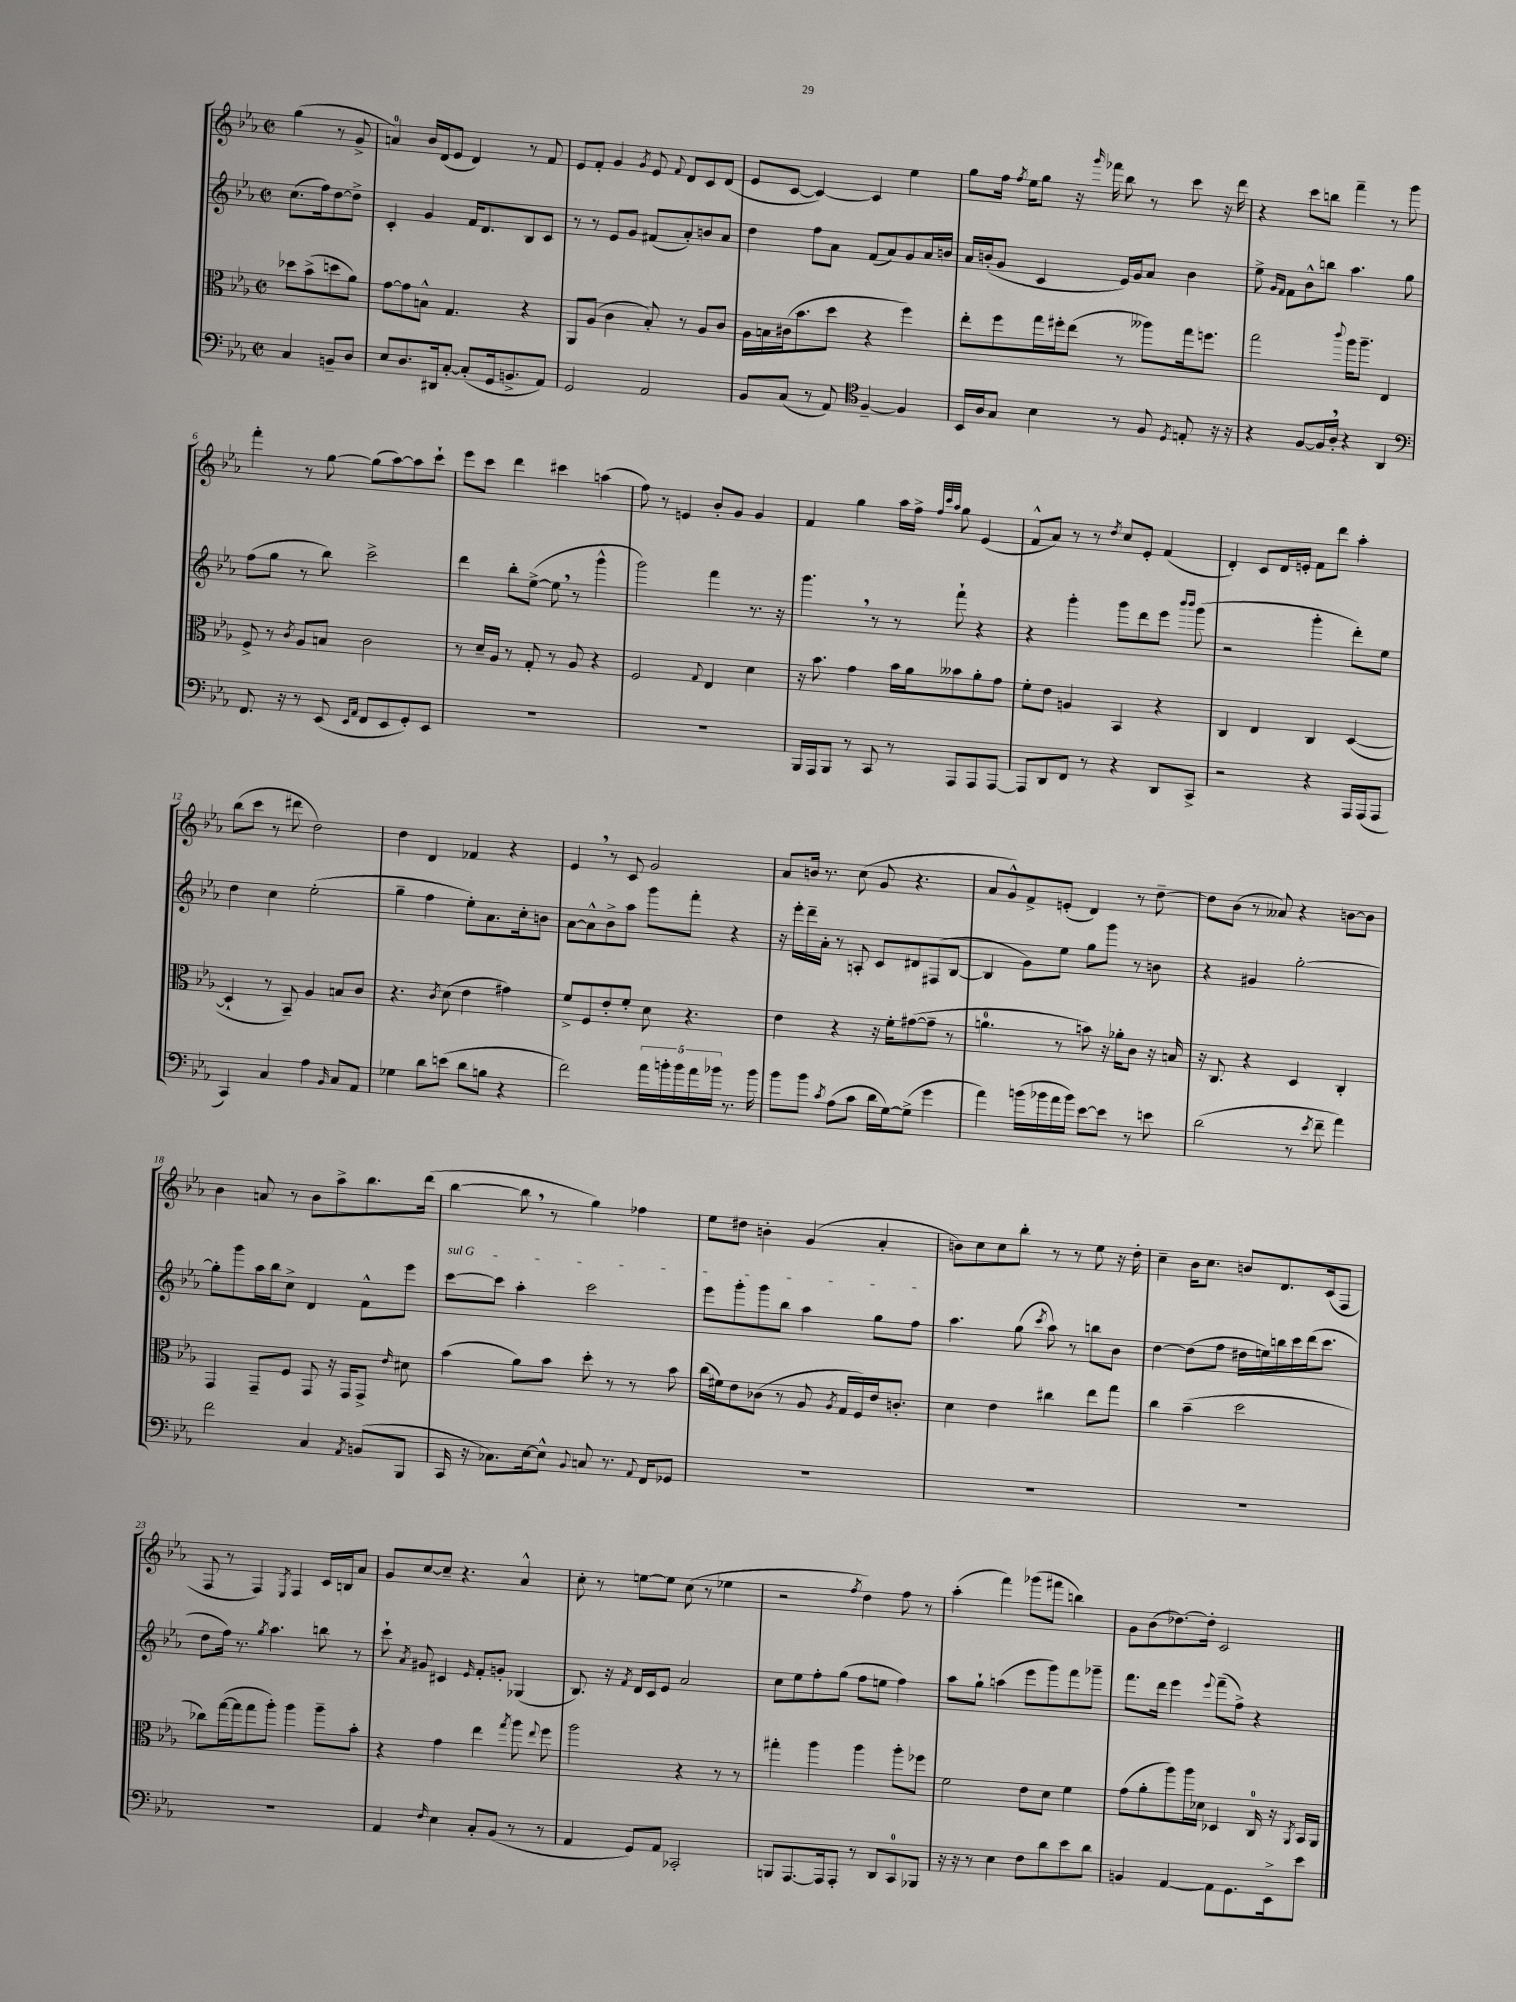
<<
\new StaffGroup <<
\new Staff = "s0" {
    \clef treble \key ees \major \defaultTimeSignature \time 2/2 \partial 2
    \autoBeamOff g''4( r8 g'8-> |
    a'4-0) bes'16[ d'16( ees'8] d'4) r8 f'8 |
    ees'8[ f'8]-. g'4 \acciaccatura { g'8 } ees'8 \appoggiatura { f'8 } d'8[ c'8 d'8]( |
    ees'8[ c'8]~ c'4~) c'4 ees''4 |
    g''8[ f''16] \acciaccatura { f''8 } ees''16[ g''8] r16 \grace { g'''16 } fes'''16 bes''8 r8 c'''8 r16 d'''16 |
    r4 c'''8[ b''8] f'''4-- r8 g'''8 |
    f'''4-. r8 g''8~ g''8[( aes''8~) aes''8 c'''8]-! |
    ees'''8[ c'''8] d'''4 cis'''4 a''4( |
    f''8) r8 e'4 bes'8[-. g'8] g'4 |
    f'4 g''4 aes''16[ f''16]-> \grace { f''32[ c'''32 aes''32] } g''8 ees'4( |
    f'8[-^ aes'8]) r8 r8 \acciaccatura { d''8 } c''8[ ees'8]-. f'4( |
    d'4-.) c'8[ d'16 e'16]-. f'8[ d'''8] aes''4-. |
    bes''8[( c'''8] r8 dis'''8 d''2) |
    d''4 d'4 fes'4 r4 |
    ees'4 \breathe r8 c'8 g'2 |
    aes'8[ b'16] r8. c''8( g'8 r4. |
    aes'8[ g'8-^) f'8-> e'8]-.( d'4) r8 d''8~-- |
    d''8[ bes'8]( r8 aeses'8) r4 b'8[~ b'8] |
    bes'4 a'8 r8 bes'8[ aes''8-> bes''8. d'''16]( |
    bes''4~ bes''8 \breathe r8 g''4) fes''4 |
    ees''8[ dis''8] b'4-. g'4( aes'4-. |
    b'8[) c''8 c''8 bes''8]-. r8 r8 ees''8 r16 d''16-. |
    c''4-- bes'16[ c''8.] b'8[ d'8. c'16( f8] |
    f8 r8 f4) \acciaccatura { ees8 } f4 c'16[ b16 aes'8] |
    g'8[ c''8~ c''8]-- r4. aes'4-^ |
    c''8-. r8 e''8[~ e''8] c''8( r8 ees''4 |
    r2 \acciaccatura { f''8 } d''4) f''8 r8 |
    aes''4-.( f'''4) ges'''8[( fis'''8] b''4) |
    g'8[ bes'8( des''8.~) des''16]-. c'2 \bar "|." |
}
\new Staff = "s1" {
    \clef treble \key ees \major \defaultTimeSignature \time 2/2 \partial 2
    \autoBeamOff c''8.[( f''16) d''8~ d''8]-> |
    c'4-. g'4 f'16[ d'8. bes8 c'8] |
    r8 r8 ees'8[ g'8] fis'8[( aes'8-.) b'8 aes'8] |
    d''4 f''8[ aes'8] f'8[( aes'8) g'8 aes'16 b'16] |
    aes'16[ b'16-.( g'8] c'4 ees'16[) g'16 aes'8] b'4 |
    ees''8-> \grace { g'16[ f'16] } f'8[ bes'8-^ b''8] aes''4. g''8 |
    f''8[( g''8] r8 bes''8) c'''2-> |
    d'''4 bes''8[-. ees''8]~->( ees''8 \breathe r8 g'''4-^ |
    g'''2) f'''4 r8. r16 |
    g'''4. \breathe r8 r8 f'''8-! r4 |
    r4 g'''4-. g'''8[ d'''8 ees'''8] \grace { bes'''16[ bes'''16] } g'''8( |
    r2 g'''4-. d'''8[-.) ees''8] |
    d''4 c''4 ees''2-.( |
    g''4-- f''4 ees''8[-.) aes'8. c''16-. b'8] |
    aes'8[~ aes'8-^ bes'8-> aes''8] g'''8[ f'''8]-. r4 |
    r16 ees'''16[-. d'''16-- aes'16]-. r8 a8-. c'8[ dis'8 fis8( bes8]~ |
    bes4 g'8[) ees''8] g''8[ g'''8] r8 b'8 |
    r4 gis'4 g''2~-. |
    g''8[-. g'''8 aes''16 bes''16 c''8]-> d'4 f'8[-^ ees'''8] |
    \once \override TextSpanner.bound-details.left.text = \markup { \italic "sul G" } c'''8[~\startTextSpan c'''8] aes''4-. c'''2 |
    ees'''8[ g'''8-. g'''8 bes''8] aes''4 g''8[ f''8]\stopTextSpan |
    aes''4. g''8( \acciaccatura { c'''8 } aes''8) r8 b''8[ bes'8] |
    d''4~ d''8[( f''8] dis''16[ e''16) b''16 c'''16 d'''16( c'''8.] |
    d''8[ f''16]) r8. \acciaccatura { g''8 } aes''4. b''8 r8 |
    c'''8-! \acciaccatura { aes'8 } gis'8 cis'4 \grace { ees'16 } f'8[-. g'8]-. ges4( |
    bes8.) r16 \acciaccatura { f'8 } d'16[ c'16 ees'8] aes'2 |
    c''8[ ees''8 f''8-. g''8]( f''8[ e''8] f''4) |
    aes''8[ g''8]-! a''4( ees'''8[ g'''8) f'''8 ges'''8]-- |
    f'''8.[ d'''16] ees'''4 \appoggiatura { ees'''8 } f'''8[--( f''8]->) r4 \bar "|." |
}
\new Staff = "s2" {
    \clef alto \key ees \major \defaultTimeSignature \time 2/2 \partial 2
    \autoBeamOff des''8[ bes'8->( d''8 aes'8]) |
    g'8[~ g'8 b8]-^ g4. r4 |
    aes,8[ aes8]( c'4 bes8-.) r8 aes8[ c'8] |
    aes16[ b16 cis'16( bes'8. d''8] r4 f''4) |
    ees''8[-. f''8 g''16 fis''16-. ees''8]( r8 aeses''8[) g''16 f''8.] |
    g''2 \appoggiatura { c'''8 } aes''16[ aes''8.]-- ees4 |
    f8-> r8 \acciaccatura { c'8 } aes8[ b8] c'2 |
    r8 d'16[-- aes16] r8 g8-. r8 aes8 r4 |
    f2 \appoggiatura { g8 } ees4 d'4 |
    r16 bes'8. g'4 bes'16[ aes'16 beses'8 aes'8-. g'8] |
    f'8[-. ees'8] a4 bes,4 r4 |
    c4 ees4 c4 d4~( |
    d4-! r8 bes,8--) aes4 b8[ c'8] |
    r4. \acciaccatura { c'8 } d'8( ees'4 gis'4) |
    f'8[-> f8 ees'8-. f'8]-. d'8 r4. |
    ees'4 r4 r16 f'16[-. gis'8~( gis'8]-- r8 |
    a'4.-0 r8 b'8) r16 aes'16[-. c'8] r16 b16 |
    r16 c8. r4 d4 c4-. |
    g,4 g,8[-- f8] g,8 r16 g,16[ g,8]-> \grace { ees'16 } dis'8 |
    bes'4( aes'8[) bes'8] d''8-. r8 r8 bes'8 |
    c''16[( fis'16) ees'8 ces'8]( r8 aes8 \acciaccatura { aes8 } g16[ f16) ees'16 c'8.]-. |
    d'4 ees'4 cis''4 ees''8[ g''8] |
    c''4 bes'4--( d''2 |
    ces''8[) g''16~( g''16 g''8 aes''8]-.) aes''4 aes''8[-- bes'8]-. |
    r4 g'4 ees''4 \acciaccatura { g''8 } aes''8 \appoggiatura { ees''8 } f''8 |
    aes''2 r4 r8 r8 |
    gis''4-. aes''4 aes''4 aes''8[-. fes''8] |
    f'2 ees'8[ d'8] f'4 |
    g'8[( aes'8-. aes''8) aes''16 des'16] des4 c16-0 r16 \acciaccatura { aes,8 } bes,16[ aes,16] \bar "|." |
}
\new Staff = "s3" {
    \clef bass \key ees \major \defaultTimeSignature \time 2/2 \partial 2
    \autoBeamOff c4 b,8[-- d8] |
    ees8[ d8. dis,16 c8]~-. c8[-.( g,16 b,8.-> aes,8]) |
    g,2 aes,2 |
    bes,8[ c8]( r8 aes,8) \clef tenor f4~-- f4 |
    bes,16[ aes16 g8] bes4 r8 f8 \acciaccatura { d8 } e8-. r16 r16 |
    r4 f8[~ f16 aes16]-. \breathe r4 aes,4 |
    \clef bass f,8. r16 r8 ees,8( \grace { ees,16[ aes,16] } f,8[ ees,8 g,8-.) ees,8] |
    R1 |
    R1 |
    bes,,16[ aes,,16 bes,,8] r8 c,8 r8 aes,,8[ aes,,8 aes,,8]~ |
    aes,,8[ d,8 f,8] r8 r4 d,8[ c,8]-> |
    r2 r4 aes,,16[ aes,,16( aes,,8] |
    c,4) c4 aes4 \grace { bes,16 } c8[ aes,8] |
    ges4 d'8[ e'8]( d'8[ b8] r4 |
    f'2) \tuplet 5/4 { aes'16[ b'16-. b'16 aes'16 bes'16] } r8. bes'16 |
    bes'8[ bes'8] \acciaccatura { c'8 } aes8[( c'8] d'16[ g16~) g8]->( g'4 |
    aes'4) b'16[( bes'16 aes'16 bes'16]) ees'8[~ ees'8] r8 e'8 |
    d'2( r8 \acciaccatura { ees'8 } f'8-- aes'4) |
    f'2 c4 \acciaccatura { aes,8 } b,8[( bes,,8] |
    c,16 r16 ces8.[) ees16~ ees8]-^ \appoggiatura { bes,8 } c8 r8. \appoggiatura { aes,8 } f,16[ ges,8] |
    R1 |
    R1 |
    R1 |
    R1 |
    aes,4 \grace { f16 } ees4 c8[-. bes,8]( r8 r8 |
    aes,4 g,8[) aes,8] ces,2-. |
    b,,8[ aes,,8.~ aes,,16 aes,,8]-. r8 d,8[ c,8-0 bes,,8] |
    r16 r16 r8 ees4 f8[ d'8 ees'8 d'8] |
    b,4 aes,4~ aes,8[ g,8. ees,16-> ees'8] \bar "|." |
}
>>
>>
